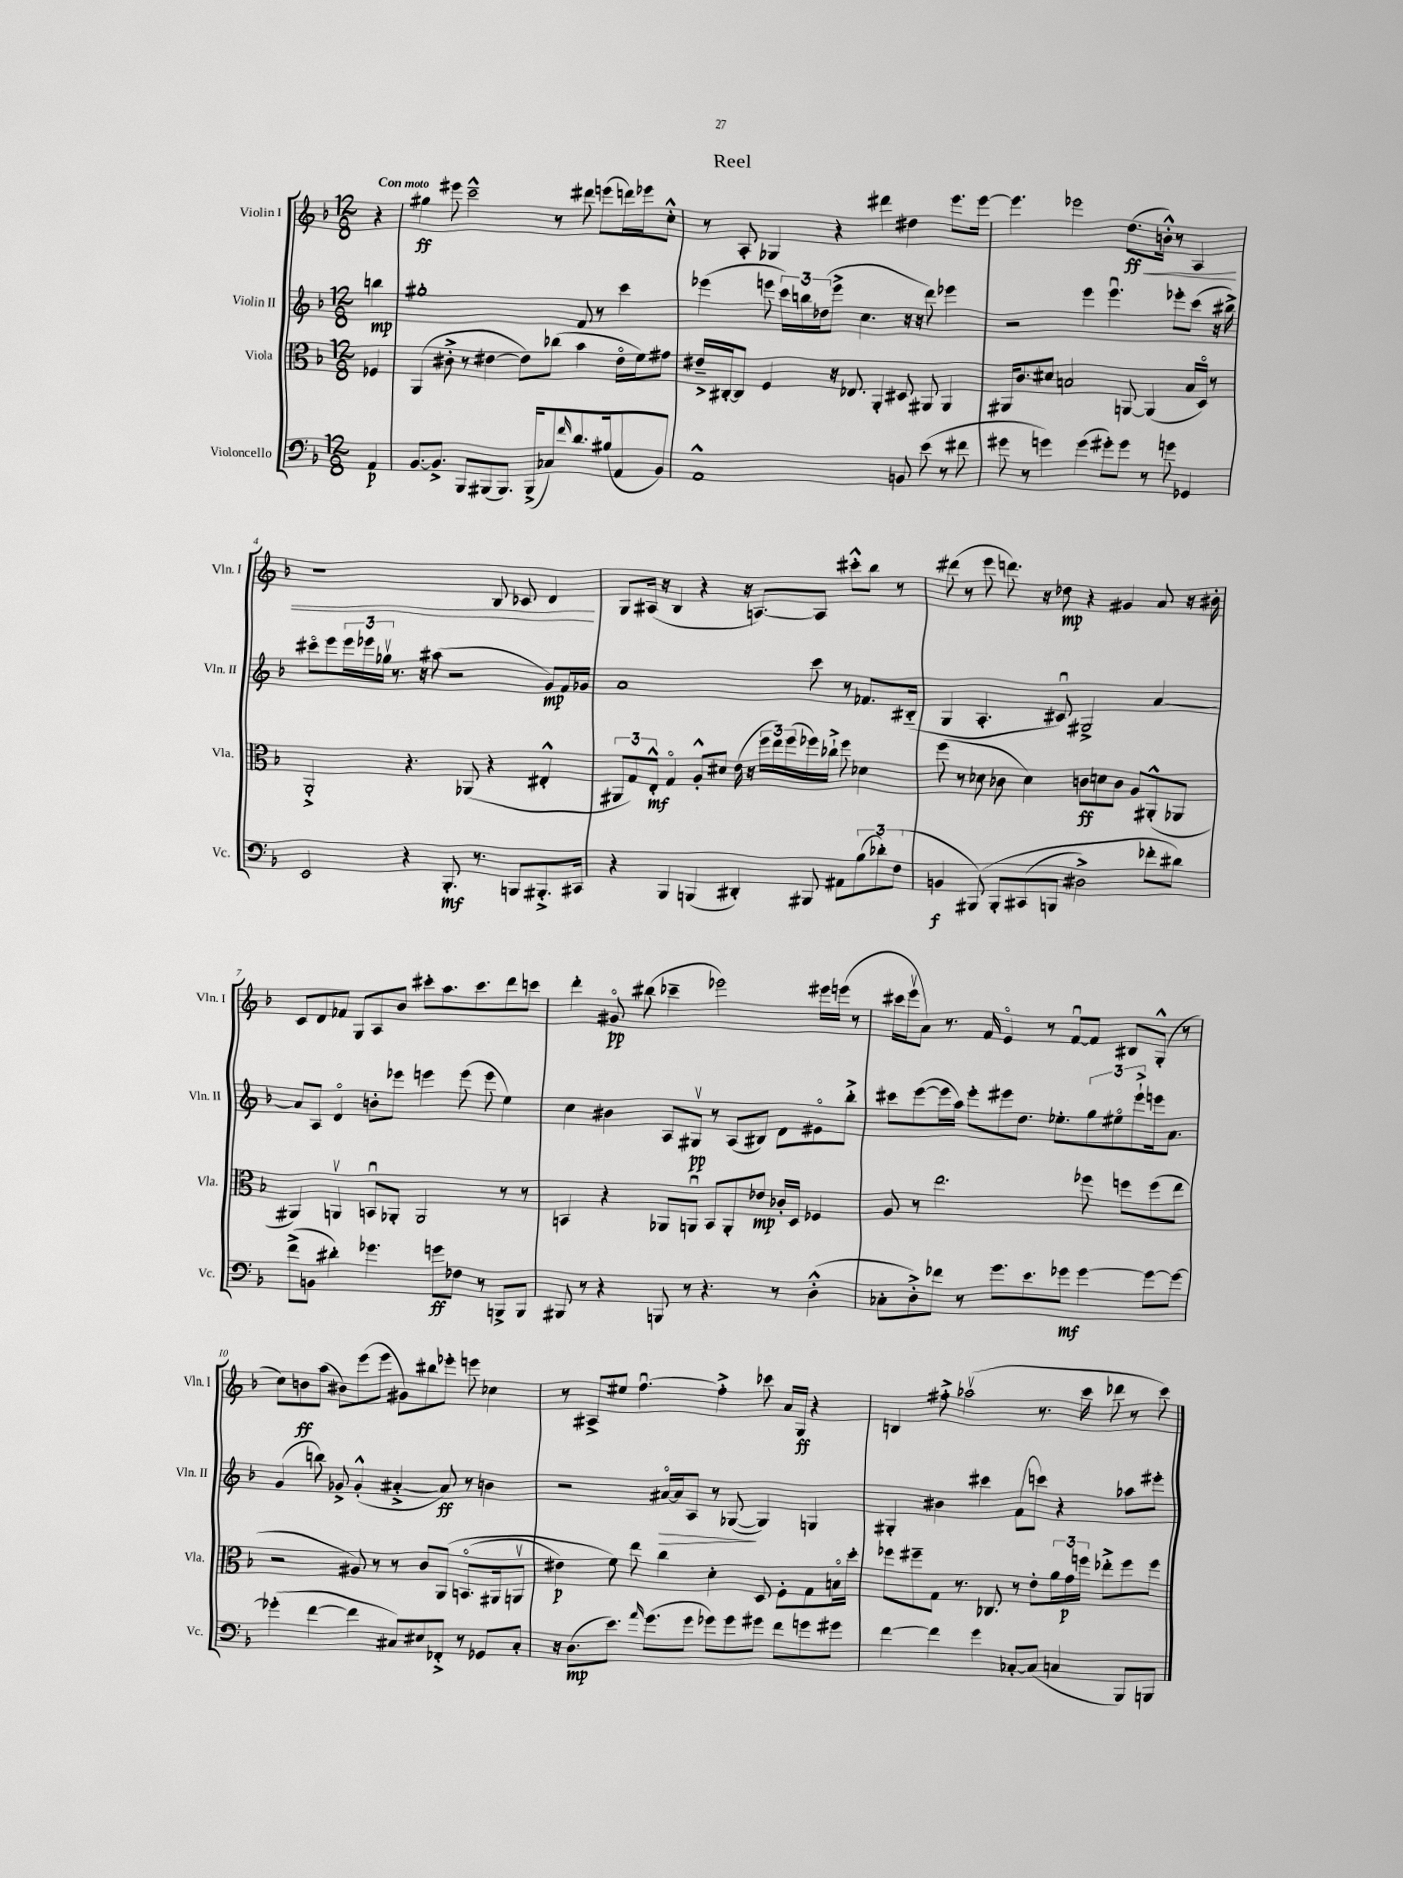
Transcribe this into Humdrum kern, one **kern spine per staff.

**kern	**dynam	**kern	**dynam	**kern	**dynam	**kern	**dynam
*part4	*part4	*part3	*part3	*part2	*part2	*part1	*part1
*staff4	*staff4	*staff3	*staff3	*staff2	*staff2	*staff1	*staff1
*I"Violoncello	*	*I"Viola	*	*I"Violin II	*	*I"Violin I	*
*I'Vc.	*	*I'Vla.	*	*I'Vln. II	*	*I'Vln. I	*
*clefF4	*	*clefC3	*	*clefG2	*	*clefG2	*
*k[b-]	*	*k[b-]	*	*k[b-]	*	*k[b-]	*
*M12/8	*	*M12/8	*	*M12/8	*	*M12/8	*
=	=	=	=	=	=	=	=
!	!	!	!	!	!	!LO:TX:a:B:t=Con moto	!
4AA/	p	4F-X/	.	4bbn\	mp	4r	.
=1	=1	=1	=1	=1	=1	=1	=1
[8.BB-/L	.	(4AA/	.	1gg#X'	.	4gg#X\	ff
8.BB-^/J]	.	.	.	.	.	.	.
.	.	8c#X'^\	.	.	.	8eee#X\	.
8BBB-/L	.	8r	.	.	.	2ccc~^^\	.
(8BBB#X/	.	[4e#X\	.	.	.	.	.
8.BBB#/J)	.	.	.	.	.	.	.
.	.	8e#\L])	.	.	.	.	.
(16BBB#^/KL	.	.	.	.	.	.	.
8C-X/)	.	(8cc-X\J	.	.	.	8r	.
16qqf/	.	.	.	.	.	.	.
8.d/	.	4b-\	.	8f/	.	8ddd#X\	.
.	.	.	.	8r	.	(8eeen\L	.
(16B#X/k	.	.	.	.	.	.	.
8AA/	.	16e#\LL	.	4ccc\	.	16dddn\L)	.
.	.	16f\J)	.	.	.	16eee-X\J	.
8BB-/J)	.	8g#X\J	.	.	.	8cc'^^\J	.
=2	=2	=2	=2	=2	=2	=2	=2
1AA^^	.	16e#X~^/LL	.	(4eee-X\	.	8r	.
.	.	[16C#X'/J	.	.	.	.	.
.	.	8C#/J]	.	.	.	8A'/	.
.	.	4F/	.	8eeen\	.	4G-X/	.
.	.	.	.	24ccc\LL)	.	.	.
.	.	.	.	24bbn\	.	.	.
.	.	.	.	(24dd-X\J	.	.	.
.	.	16r	.	8eee^\J	.	4r	.
.	.	8.E-X/	.	.	.	.	.
.	.	.	.	4.cc\	.	.	.
.	.	4AA'/	.	.	.	4ddd#X\	.
8BBn/	.	8D#X/	.	16r	.	4dd#X\	.
.	.	.	.	16r	.	.	.
(8e\	.	8AA#X/	.	8ddd\)	.	.	.
8r	.	4AA#/	.	4eee-X\	.	8.eee\L	.
8f#X\	.	.	.	.	.	.	.
.	.	.	.	.	.	[16eee\Jk	.
=3	=3	=3	=3	=3	=3	=3	=3
8g#X\	.	16AA#X/KL	.	2r	.	4.eee\]	.
.	.	8.c/	.	.	.	.	.
8r	.	.	.	.	.	.	.
4gn\)	.	8d#X/J	.	.	.	.	.
.	.	2Bn/	.	.	.	2eee-X\	.
(4g\	.	.	.	4eee\	.	.	.
8g#X'\L)	.	.	.	4.eeeu\	.	.	.
!	!	!	!	!	!	!	!LO:HP:b
8g#\J	.	[8AAn/	.	.	.	(8.dd\L	< ff
8r	.	(4AA/]	.	.	.	.	.
.	.	.	.	.	.	16bn'^^\Jk)	.
8gn\	.	.	.	8eee-X'\L	.	8r	.
4GG-X/	.	16B/LL	.	(8ccc\J	.	4A/	.
.	.	16D/JJ)	.	.	.	.	.
.	.	8r	.	16r	.	.	.
.	.	.	.	16bb#X^\)	.	.	.
!!LO:LB:g=z
=4	=4	=4	=4	=4	=4	=4	=4
2EE/	.	2AA'^/	.	8ccc#X\L	.	1r	.
.	.	.	.	8eee\	.	.	.
.	.	.	.	24eee\L	.	.	.
.	.	.	.	24eee-X\	.	.	.
.	.	.	.	24gg-Xv\JJ	.	.	.
.	.	.	.	8.r	.	.	.
4r	.	4.r	.	.	.	.	.
.	.	.	.	16r	.	.	.
.	.	.	.	(8aa#X\	.	.	.
8.BBB-'/	mf	.	.	2r	.	.	.
.	.	(8AA-X/	.	.	.	.	.
8.r	.	.	.	.	.	.	.
.	.	4r	.	.	.	8B-/	.
8BBBn/L	.	.	.	.	.	8c-X/	.
8.BBB#X'^/	.	4E#X'^^/	.	8g/L)	mp	4d/	.
.	.	.	.	16f/L	.	.	.
16CC#X/Jk	.	.	.	16g-X/JJ	.	.	.
.	.	.	.	.	.	.	[
=5	=5	=5	=5	=5	=5	=5	=5
4r	.	12AA#X/L	.	1a	.	8G/L	.
.	.	12G/)	.	.	.	.	.
.	.	.	.	.	.	(16A#X/Jk	.
.	.	12E'^^/J	mf	.	.	.	.
.	.	.	.	.	.	16r	.
4BBB-/	.	4G/	.	.	.	4B-/	.
(4BBBn/	.	8A'^^/L	.	.	.	4r	.
.	.	8d#X/J	.	.	.	.	.
4DD#X'/)	.	(16e\	.	.	.	16r	.
.	.	16r	.	.	.	[8.An/L)	.
.	.	24ff\LL	.	.	.	.	.
.	.	24ee\)	.	.	.	.	.
.	.	(24ff\	.	.	.	.	.
8BBB#X/	.	16ff-X\)	.	8ccc\	.	8A/J]	.
.	.	16cc-X`^\JJ	.	.	.	.	.
8AA#X\L	.	8ff-\	.	8r	.	8ccc#X'^^\L	.
(12B-\	.	4d-X\	.	8.f-X/L	.	8bb-\J	.
12d-X'\)	.	.	.	.	.	.	.
.	.	.	.	.	.	8r	.
(12F\J	.	.	.	.	.	.	.
.	.	.	.	(16B#X/Jk	.	.	.
=6	=6	=6	=6	=6	=6	=6	=6
4BBn/	f	(8ff\	.	4G/	.	(8ddd#X\	.
.	.	8r	.	.	.	8r	.
(8BBB#X/)	.	8d-X\	.	4.A'/	.	8eee\	.
8BBB#'/L	.	8c-X\	.	.	.	8.dddn\)	.
(8CC#X/	.	4d-\)	.	.	.	.	.
.	.	.	.	.	.	16r	.
8BBBn/J	.	.	.	8c#Xu/)	.	8dd-X\	mp
2D#X^\)	.	8cn\L	ff	2G#X^/	.	4r	.
.	.	8dn\	.	.	.	.	.
.	.	8c\J	.	.	.	4g#X/	.
.	.	8A/L	.	.	.	.	.
8f-X'\L	.	(8AA#X'^^/	.	[4a/	.	8a/	.
8d#X\J)	.	8AA-X/J	.	.	.	16r	.
.	.	.	.	.	.	16b#X'\	.
!!LO:LB:g=z
=7	=7	=7	=7	=7	=7	=7	=7
(8f^\L	.	4AA#X/)	.	8a/L]	.	8c/L	.
8BBn\J	.	.	.	8A/J	.	8d/	.
4d#X'\)	.	4AAnv/	.	4d/	.	8f-X/J	.
.	.	.	.	.	.	8G/L	.
4.g-X\	.	8BBnu/L	.	8bn'\L	.	8A/	.
.	.	8AA-X'/J	.	8eee-X\J	.	8b-/J	.
.	.	2AA-/	.	4eeen\	.	8ccc#X'\L	.
8gn\L	ff	.	.	.	.	8.aa\	.
8F-X\J	.	.	.	(8eee\	.	.	.
.	.	.	.	.	.	8.ccc#\	.
8r	.	.	.	8eee\	.	.	.
8BBBn^/L	.	8r	.	4ee\)	.	8ddd\	.
8BBB/J	.	8r	.	.	.	8cccn\J	.
=8	=8	=8	=8	=8	=8	=8	=8
8BBB#X/	.	4BBn/	.	4cc\	.	4ddd'\	.
8r	.	.	.	.	.	.	.
4r	.	4r	.	4b#X\	.	8g#X/	pp
.	.	.	.	.	.	(8bb#X\	.
8BBBn/	.	8AA-X/L	.	8A/L	.	4ccc-X~\	.
8r	.	8AAnu/J	.	8G#Xv/J	pp	.	.
4.r	.	8BB/L	.	8r	.	2eee-X\)	.
.	.	8AA'/	.	(8A/L	.	.	.
.	.	8e-X/J	mp	8B#X/J)	.	.	.
8r	.	16c-X'/LL	.	8d\L	.	.	.
.	.	16D/JJ	.	.	.	.	.
(4D'^^\	.	4F-X/	.	8e#X\	.	16eee#X\LL	.
.	.	.	.	.	.	(16eeen\JJ	.
.	.	.	.	8bb-'^\J	.	8r	.
=9	=9	=9	=9	=9	=9	=9	=9
8C-X'\L	.	8A/	.	8ccc#X\L	.	16ccc#X\LL	.
.	.	.	.	.	.	16eeev\J	.
8D'^\)	.	8r	.	([8eee\	.	8a\J)	.
8f-X\J	.	2.ee\	.	16eee\L]	.	8.r	.
.	.	.	.	16aa\JJ)	.	.	.
8r	.	.	.	8eee'\L	.	.	.
.	.	.	.	.	.	16f/	.
8.g\L	.	.	.	8eee#X\	.	4e/	.
.	.	.	.	8.dd\J	.	.	.
8.e\	.	.	.	.	.	.	.
.	.	.	.	.	.	8r	.
.	.	.	.	8.ee-X'\L	.	.	.
8g-X\J	mf	.	.	.	.	[8fu/L	.
[4g-\	.	8ff-X\	.	12gg\	.	8f/J]	.
.	.	.	.	12ee#X\	.	.	.
.	.	8ffn\L	.	.	.	8B#X/L	.
.	.	.	.	12eee#`^\	.	.	.
8g-\L_	.	(8ff\	.	16eeen\k	.	(8G'^^/J	.
.	.	.	.	8.a\J	.	.	.
8g-\J_	.	8ee\J	.	.	.	8r	.
!!LO:LB:g=z
=10	=10	=10	=10	=10	=10	=10	=10
(4g-X'\]	.	2r	.	(4g/	.	8cc\L)	.
.	.	.	.	.	.	8bn\	ff
[4f\	.	.	.	8bbn\)	.	(8aa\J	.
.	.	.	.	8g-X^/	.	8b#X\L)	.
4f\]	.	8A#X/)	.	(4g-'^^/	.	(8eee\	.
.	.	8r	.	.	.	8eee\J	.
8C#X/L)	.	8r	.	[4a#X'^/	.	8g#X\L)	.
8E#X/	.	8c/L	.	.	.	8bb#X\	.
8FF-X'^/J	.	(8AA/J	.	8a#/])	ff	8eee-X'\J	.
8r	.	(8.BBn/L	.	8r	.	8eeen\	.
8GG-X/L	.	.	.	4bn\	.	4cc-X\	.
.	.	16AA#X/k	.	.	.	.	.
8C#'/J	.	8AAnv/J	.	.	.	.	.
=11	=11	=11	=11	=11	=11	=11	=11
16r	.	4e#X\)	p	2r	.	8r	.
(8.D\L	mp	.	.	.	.	.	.
.	.	.	.	.	.	8A#X^/L	.
8.e\J)	.	8f\)	.	.	.	8ee#X/J	.
.	.	8ee\	.	.	.	[4.ffu\	.
16qqa/	.	.	.	.	.	.	.
(8.g\L	.	.	.	.	.	.	.
!	!	!	!	!	!LO:HP:b	!	!
.	.	4cc\	.	[16a#X/LL	>	.	.
.	.	.	.	16a#/J]	.	.	.
8g\J	.	.	.	8A/J	.	.	.
8g-X\L)	.	4d'\	.	8r	.	4ff'^\]	.
8g-\	.	.	.	([8G-X/	.	.	.
8g#X\J	.	8D/	.	4G-/])	]	8ccc-X\	.
8f\L	.	8F'\L	.	.	.	16a/LL	.
.	.	.	.	.	.	16G/JJ	ff
8gn\	.	8G\	.	4Gn/	.	4r	.
8g#X\J	.	16Bn\L	.	.	.	.	.
.	.	16dd'\JJ	.	.	.	.	.
=12	=12	=12	=12	=12	=12	=12	=12
[4f\	.	8ff-X\L	.	4G#X'/	.	4Bn/	.
.	.	8ff#X~\	.	.	.	.	.
4f\]	.	8G\J	.	4b#X\	.	8ff#X'^\	.
.	.	8.r	.	.	.	(2aa-Xv\	.
4g\	.	.	.	4ccc#X\	.	.	.
.	.	8.C-X/	.	.	.	.	.
[8C-X'/L	.	8r	.	(8f\L	.	.	.
(8C-/J]	.	8e'\L	.	8cccn\J)	.	8.r	.
4Cn/	.	24a\L	.	4r	.	.	.
.	.	24g\	p	.	.	.	.
.	.	.	.	.	.	16ccc\	.
.	.	24ffn\JJ	.	.	.	.	.
.	.	8ee-X'^\L	.	.	.	8ddd-X\	.
8BBB-/L)	.	8ff\	.	8aa-X\L	.	8r	.
8BBBn/J	.	8ff\J	.	8eee#X'\J	.	8ccc\)	.
==	==	==	==	==	==	==	==
*-	*-	*-	*-	*-	*-	*-	*-
